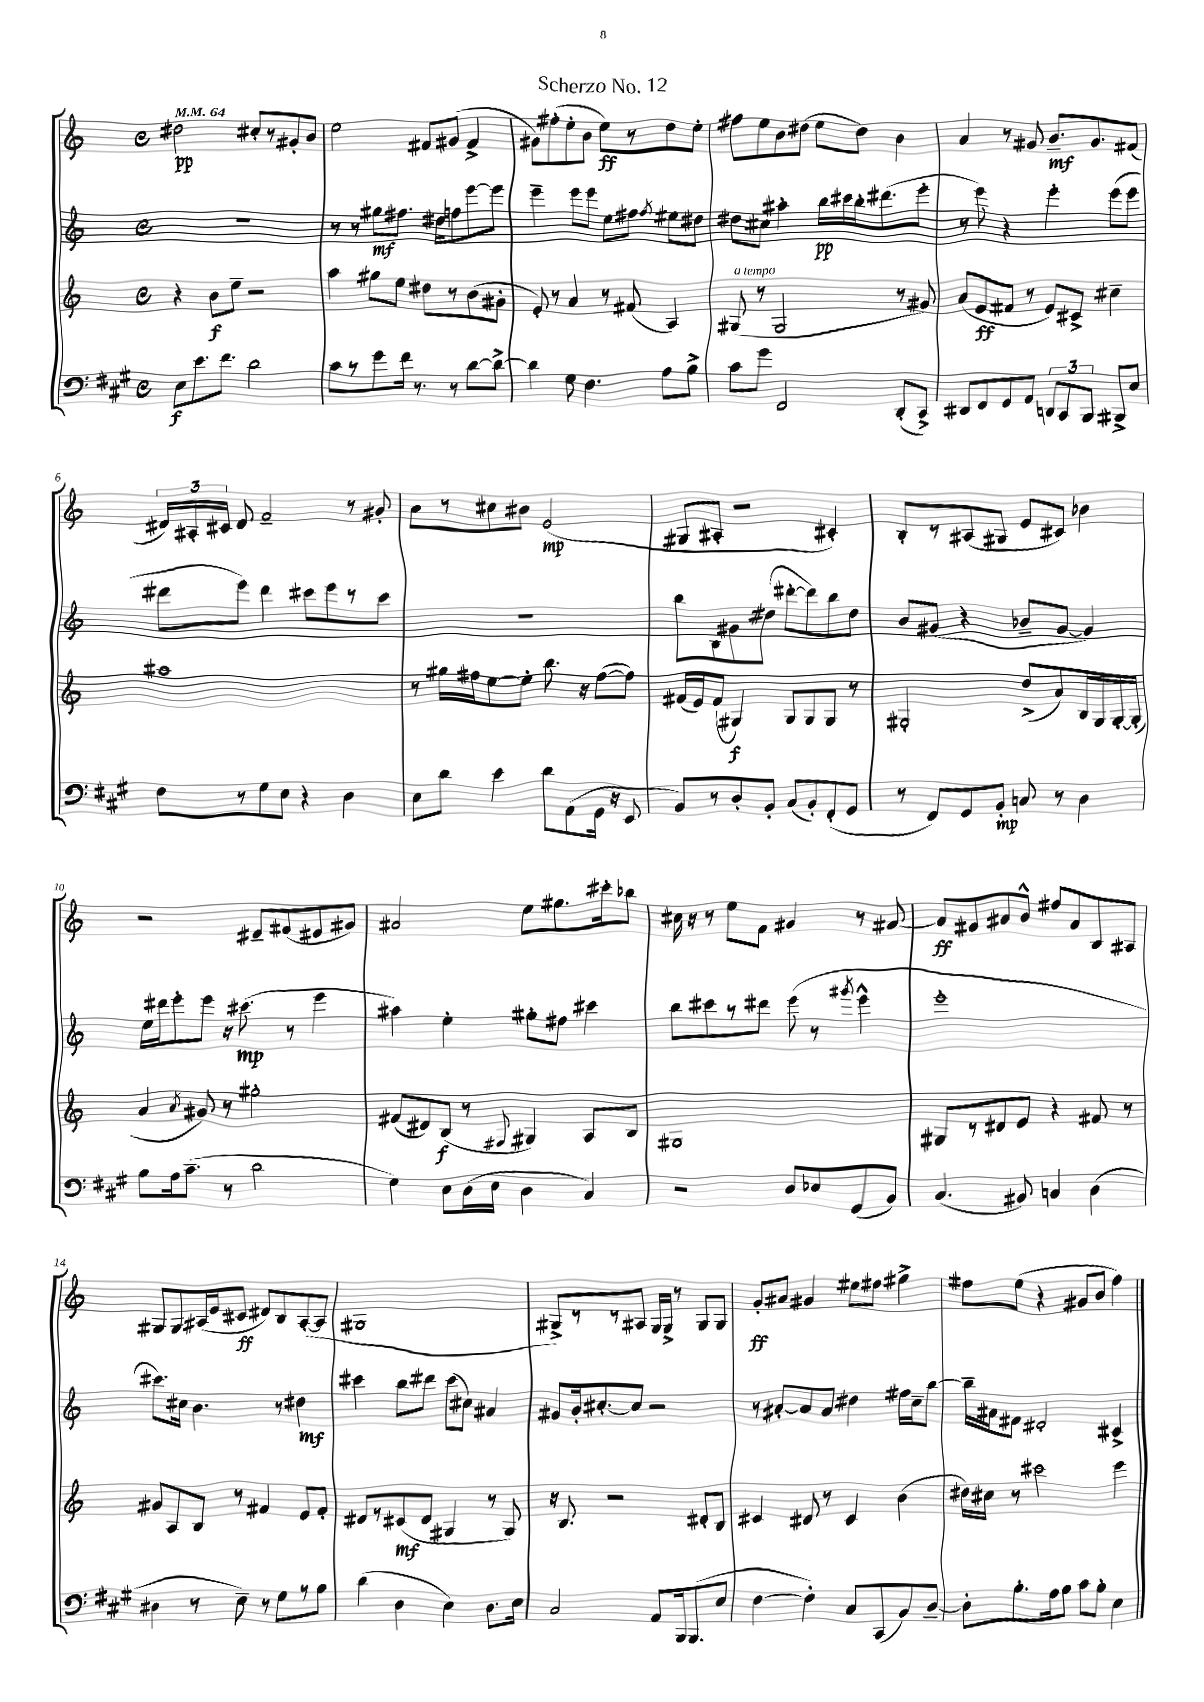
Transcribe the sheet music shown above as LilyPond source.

\header { title = "Scherzo No. 12" }
<<
\new StaffGroup <<
\new Staff = "s0" {
    \clef treble \key c \major \defaultTimeSignature \time 4/4 \tempo 4 = 64
    \autoBeamOff dis''2\pp cis''8[-. r8 gis'8-. b'8] |
    e''2 fis'8[ gis'8]( fis'4-> |
    gis'8[) fis''8-.( e''8-. b'8] e''8[\ff) r8 d''8 e''8]-. |
    fis''8[ e''8 b'8 dis''8]( e''8[ dis''8]) b'4 |
    a'4 r8 gis'8 b'8.[--\mf gis'8. fis'8]( |
    \tuplet 3/2 { dis'16[) ais16-. cis'16] } dis'8 f'2-- r8 gis'8-. |
    a'8[ r8 cis''8 bis'8] e'2\mp( |
    gis8[ ais8]-. r2 cis'4-.) |
    b8[-. r8 ais8( gis8] e'8[ cis'8]) bes'4 |
    r2 dis'8[-- fis'8( eis'8 gis'8]) |
    ais'2 e''8[ gis''8. cis'''16-. bes''8] |
    cis''16 r16 r8 e''8[ f'8] gis'4 r8 ais'8~ |
    ais'8[\ff gis'8 ais'8 b'8]-^ fis''8[ ais'8 b8 ais8] |
    gis8[ gis8 ais16( e'16 cis'8]\ff dis'8[) b8 ais8~-.( ais8] |
    gis1 |
    gis8[->) r8 r8 ais8] gis16[ gis16]-> r8 gis8[ gis8] |
    g'8[-.\ff ais'8] gis'4 eis''8[ fis''8] gis''4-> |
    fis''8[ e''8]( r4 gis'8[ b'8] fis''4) \bar "|." |
}
\new Staff = "s1" {
    \clef treble \key c \major \defaultTimeSignature \time 4/4
    \autoBeamOff R1 |
    r8 r8 gis''8[\mf fis''8.] dis''16[ f''8 e'''8~ e'''8] |
    e'''4-- e'''8[ e'''8] e''8[ fis''8] \acciaccatura { fis''8 } eis''8[ dis''8] |
    dis''8[ cis''8] ais''4-. b''16[\pp cis'''16 b''16-. dis'''8.( e'''8]-. |
    r8 e'''8) r4 e'''4-. e'''8[( e'''8] |
    dis'''8[ e'''8]) dis'''4 cis'''8[ e'''8 r8 cis'''8] |
    R1 |
    b''8[ b8 gis'8 dis''8]( dis'''8[~-. dis'''8) b''8 dis''8] |
    b'8[ gis'8]( r4 bes'8[-- gis'8]~ gis'4) |
    e''16[ dis'''16 e'''8-. e'''8] r16 cis'''8.\mp( r8 e'''4 |
    ais''4) e''4-. gis''8[-. fis''8] cis'''4 |
    b''8[ cis'''8 r8 dis'''8] e'''8( r8 \acciaccatura { gis'''8 } e'''4-^ |
    e'''1-. |
    cis'''8.[) cis''16] b'4. r8 dis''4\mf |
    cis'''4 b''8[ dis'''8] cis'''8[( cis''8]) ais'4 |
    gis'8[ b'16-. cis''8.~-. cis''8] r2 |
    r8 ais'8[~-. ais'8 ais'8] dis''4 fis''16[ c''16-- b''8]~ |
    b''16[-- ais'16 fis'8] dis'2-. cis'4-> \bar "|." |
}
\new Staff = "s2" {
    \clef treble \key c \major \defaultTimeSignature \time 4/4
    \autoBeamOff r4 b'8[\f e''8]-- r2 |
    a''4 gis''8[ e''8] dis''8[ r8 b'8( gis'8]-. |
    e'8-.) r8 a'4 r8 fis'8( a4) |
    gis8^\markup { \italic "a tempo" }( r8 gis2 r8 gis'8) |
    a'8[( e'8\ff fis'8] r8 e'8[) cis'8]-> cis''4-- |
    ais''1 |
    r8 gis''16[ fis''16 e''8~ e''8]-. b''8. r16 fis''8[~( fis''8]) |
    fis'16[( e'16) fis'8]( gis4\f) gis8[ gis8 gis8] r8 |
    gis2-. d''8[->( a'8) b16 gis16 gis16~-. gis16]-.( |
    a'4 \acciaccatura { a'8 } gis'8) r8 gis''2-. |
    fis'8[( dis'8) b8]\f( r8 \appoggiatura { fis8 } gis4) a8[ b8] |
    gis1 |
    gis8[ r8 dis'8 e'8] r4 fis'8 r8 |
    gis'8[ a8 b8] r8 fis'4 e'8[ fis'8]-. |
    dis'8[ r8 cis'8\mf( dis'8] gis4 r8 gis8) |
    r16 b8. r2 dis'8[-. b8] |
    cis'4 dis'8 r8 cis'4 b'4( |
    dis''16[) cis''16] r8 cis'''2 e'''4 \bar "|." |
}
\new Staff = "s3" {
    \clef bass \key a \major \defaultTimeSignature \time 4/4
    \autoBeamOff e8[\f e'8. fis'8.] d'2 |
    cis'8[ r8 gis'8 fis'16] r8. r8 d'8[~ d'8]~-> |
    d'4 gis8 fis4. a8[ b8]-> |
    cis'8[ gis'8] fis,2 d,8[-.( cis,8]->) |
    dis,8[ fis,8 gis,8 a,8] \tuplet 3/2 { d,8[ cis,8 b,,8] } bis,,8[-> e8] |
    fis8[ r8 gis8 e8] r4 d4 |
    e8[ d'8] e'4 d'8[ a,8( gis,16] r16 e,8 |
    b,8[) r8 d8-. b,8]-. cis8[( b,8-.) fis,8-.( gis,8] |
    r8 fis,8[) gis,8 b,8]-.\mp c8 r8 d4 |
    b8[ a16 cis'8.]--( r8 d'2 |
    gis4) e8[ d16( e16] d4 cis4) |
    r2 d8[ ees8 gis,8( b,8]) |
    cis4.( bis,8) c4 d4( |
    dis4 r8 e8--) r8 gis8[ r8 b8] |
    d'4( d4 e4) d8.[ e16] |
    cis2 a,8[ b,,16 b,,8.( e8] |
    fis4~ fis4-.) cis8[ cis,8( b,8) d8]~-- |
    d8[-. b8.-. a16 b8] cis'8[ b8]-. e4 \bar "|." |
}
>>
>>
